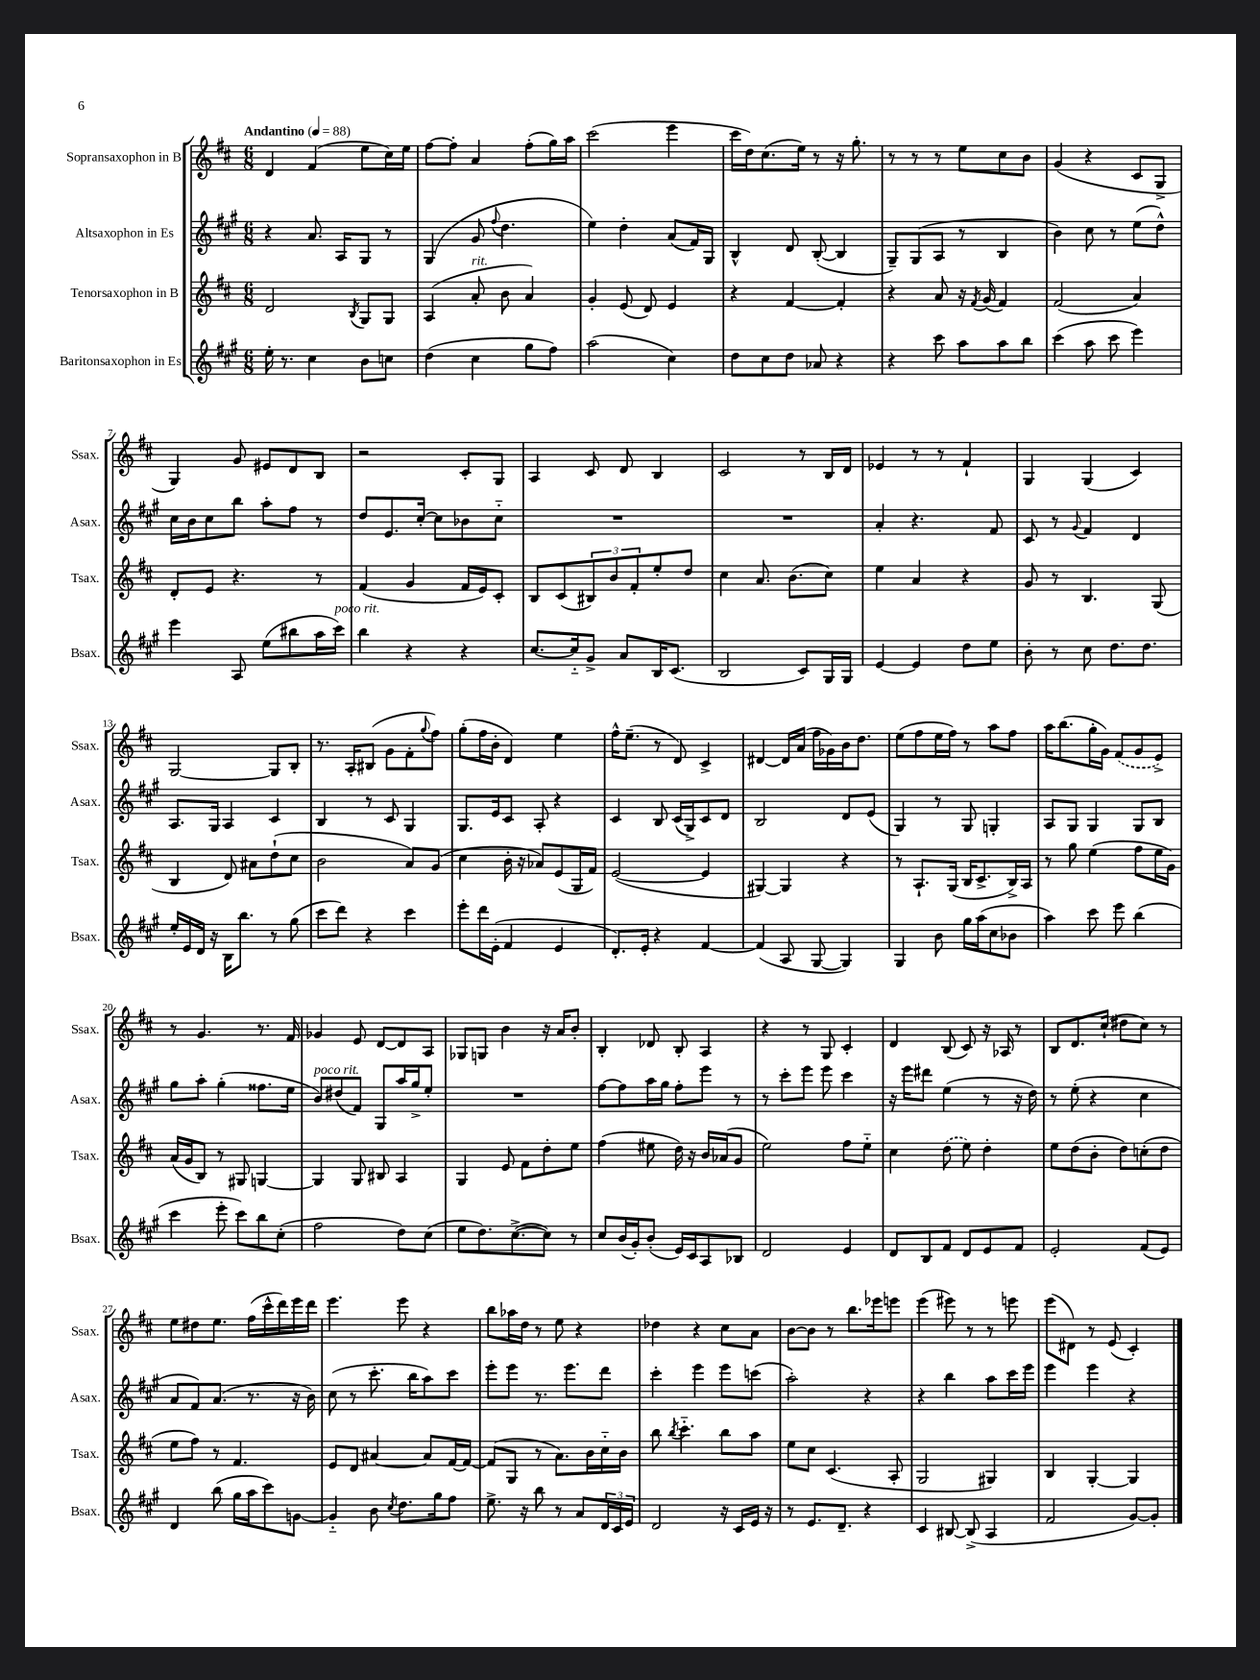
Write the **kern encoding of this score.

**kern	**kern	**kern	**kern
*part4	*part3	*part2	*part1
*staff4	*staff3	*staff2	*staff1
*I"Baritonsaxophon in Es	*I"Tenorsaxophon in B	*I"Altsaxophon in Es	*I"Sopransaxophon in B
*I'Bsax.	*I'Tsax.	*I'Asax.	*I'Ssax.
*clefG2	*clefG2	*clefG2	*clefG2
*k[f#c#g#]	*k[f#c#]	*k[f#c#g#]	*k[f#c#]
*M6/8	*M6/8	*M6/8	*M6/8
*MM88	*MM88	*MM88	*MM88
=1	=1	=1	=1
!	!	!	!LO:TX:a:B:t=Andantino
16ee'\	2d/	4r	4d/
8.r	.	.	.
4cc#\	.	8.a/	(4f#/
.	.	16A/KL	.
.	8qB/	.	.
8b\L	8G/L	8G#/J	8ee\L
8ccn\J	8G/J	8r	16cc#\L)
.	.	.	16ee\JJ
=2	=2	=2	=2
(4dd\	(4A/	(4G#/	[8ff#\L
.	.	.	8ff#'\J]
!	!LO:TX:a:i:t=rit.	!	!
4cc#\	8a'/	8g#/	4a/
.	.	8qqff#/	.
.	8b\	4.dd\	.
8gg#\L	4a/)	.	(8ff#'\L
8ff#\J)	.	.	16gg\L)
.	.	.	16aa\JJ
=3	=3	=3	=3
(2aa\	4g'/	4ee\)	(2ccc#\
.	(8e/	4dd'\	.
.	8d/)	.	.
4cc#\)	4e/	(8a/L	4eee\
.	.	16f#/L)	.
.	.	16G#/JJ	.
=4	=4	=4	=4
8dd\L	4r	4B^^/	16ccc#\LL
.	.	.	16dd\J)
8cc#\	.	.	(8.cc#\
8dd\J	[4f#/	8d/	.
.	.	.	16ee\Jk)
8a-X/	.	([8B'/	8r
4r	4f#'/]	4B/]	16r
.	.	.	8.gg'\
=5	=5	=5	=5
4r	4r	8G#~/L)	8r
.	.	(8G#/	8r
8ccc#\	8a/	8A/J	8r
8aa\L	16r	8r	8ee\L
.	8qf#/	.	.
.	(16g/	.	.
8aa\	4f#/)	4B/	8cc#\
8bb\J	.	.	8b\J
=6	=6	=6	=6
(4ccc#\	(2f#/	4b\)	(4g/
8aa\	.	8cc#\	4r
8ccc#\	.	8r	.
4eee\)	4a/)	(8ee\L	8c#/L
.	.	8dd^^\J)	8G^/J
!!LO:LB:g=z
=7	=7	=7	=7
4eee\	8d'/L	16cc#\LL	4G/)
.	.	16b\J	.
.	8e/J	8cc#\	.
8A/	4.r	8bb\J	8g/
(8ee\L	.	8aa'\L	8e#X/L
8bb#X\	.	8ff#\J	8d/
16aa\L	8r	8r	8B/J
!LO:TX:a:i:t=poco rit.	!	!	!
16ccc#\JJ)	.	.	.
=8	=8	=8	=8
4bb\	(4f#/	8dd/L	2r
.	.	8.e/	.
4r	4g/	.	.
.	.	[16cc#'/Jk	.
.	.	8cc#\L]	.
4r	16f#/LL	8b-X\	8c#'/L
.	16e/J)	.	.
.	8c#'/J	8cc#\J	8G/J
=9	=9	=9	=9
[8.cc#/L	8B/L	2.r	4A/
.	(8c#/	.	.
16cc#/k]	.	.	.
8g#^/J	12B#X/)	.	8c#/
.	12b/	.	.
8a/L	.	.	8d/
.	12f#'/	.	.
16B/K	8ee'/	.	4B/
(8.c#/J	.	.	.
.	8dd/J	.	.
=10	=10	=10	=10
2B/	4cc#\	2.r	2c#/
.	8.a/	.	.
.	(8.b\L	.	.
8c#/L)	.	.	8r
16G#/L	8cc#\J)	.	16B/LL
16G#/JJ	.	.	16d/JJ
=11	=11	=11	=11
[4e/	4ee\	4a'/	4e-X/
4e/]	4a/	4.r	8r
.	.	.	8r
8dd\L	4r	.	4f#`/
8ee\J	.	8f#/	.
=12	=12	=12	=12
8b'\	8g/	8c#/	4G/
8r	8r	8r	.
.	.	8qqg#/	.
8cc#\	4.B/	4f#/	(4G/
8.dd\L	.	.	.
.	.	4d/	4c#/)
8.dd\J	.	.	.
.	(8G/	.	.
!!LO:LB:g=z
=13	=13	=13	=13
16ee'/LL	4B/	8.A/L	[2G/
16e/	.	.	.
16d/JJ	.	.	.
16r	.	16G#/Jk	.
16B\KL	8d/)	4A/	.
8.bb\J	.	.	.
.	8a#X\L	.	.
8r	(8dd`\	4c#/	8G/L]
(8gg#\	8cc#\J	.	8B'/J
=14	=14	=14	=14
8ccc#\L	2b\	4B/	8.r
8ddd\J)	.	.	.
.	.	.	16A'/KL
4r	.	8r	(8B#X/J
.	.	8c#/	8g\L
4ccc#\	8a/L)	4G#/	8f#'\
.	.	.	8qqgg/
.	(8g/J	.	8ff#\J)
=15	=15	=15	=15
8eee'\L	4cc#\	8.G#/L	(8gg'\L
16ddd\L	.	.	16ff#\L
(16e'\JJ	.	16e/k	16b'\JJ
4f#/	16b'\	8c#/J	4d/)
.	16r	.	.
.	8a-X/L)	8A'/	.
4e/	(8e/	4r	4ee\
.	16G/L	.	.
.	16f#/JJ)	.	.
=16	=16	=16	=16
8.d'/L)	([2e/	4c#/	16ff#^^\KL
.	.	.	(8.ee~\J
16e'/Jk	.	.	.
4r	.	8B/	8r
.	.	(16c#/LL	8d/)
.	.	16G#^/J)	.
[4f#/	4e/]	8c#/	4c#^/
.	.	8d/J	.
=17	=17	=17	=17
(4f#/]	[4G#X/)	2B/	[4d#X/
8A/	4G#/]	.	16d#/LL]
.	.	.	(16a/JJ
[8G#/	.	.	16ff#\LL
.	.	.	16g-X\)
4G#/])	4r	8d/L	16b\J
.	.	.	8.dd\J
.	.	(8e/J	.
=18	=18	=18	=18
4G#/	8r	4G#/)	(8ee\L
.	8.A`/L	.	8ff#\
8b\	.	8r	16ee\L
.	(16G/Jk	.	16ff#\JJ)
16gg#\LL	16B/KL	8G#/	8r
(16aa\J	8.c#^/	.	.
8cc#\	.	4Gn'/	8aa\L
8b-X\J	16B^/L)	.	8ff#\J
.	16A/JJ	.	.
=19	=19	=19	=19
4aa\)	8r	8A/L	16aa\KL
.	.	.	(8.bb\
.	8gg\	8G#/J	.
8ccc#\	(4ee\	4G#/	16gg'\L
.	.	.	16g\JJ)
8eee\	.	.	(8f#/L
(4bb\	8ff#\L	8G#/L	8g/
.	16ee\L	8B/J	8e^/J)
.	16g\JJ)	.	.
!!LO:LB:g=z
=20	=20	=20	=20
4ccc#\	(16a/LL	8gg#\L	8r
.	16g/J	.	.
.	8B/J)	8aa'\J	4.g/
8eee'\	8r	(4gg#'\	.
8ccc#\L)	8G#X/	.	.
8bb\	[4Gn/	8.ff##X\L	8.r
(8cc#'\J	.	.	.
.	.	16ee\Jk	16f#/
=21	=21	=21	=21
!	!	!LO:TX:a:i:t=poco rit.	!
2ff#\	4G/]	8b/L)	4g-X/
.	.	(8dd#X/	.
.	8G/	8f#/J)	8e/
.	8B#X/	8G#/L	[8d/L
8dd\L)	4A/	16aa/L	8d/]
.	.	16gg#^/J	.
(8cc#\J	.	8ee'/J	8A/J
=22	=22	=22	=22
8ee\L	4G/	2.r	8G-X/L
8.dd\)	.	.	8Gn/J
.	8e/	.	4b\
([8.cc#^\	.	.	.
.	8f#\L	.	.
8cc#\J])	8dd'\	.	16r
.	.	.	16a/KL
8r	8ee\J	.	8b'/J
=23	=23	=23	=23
8cc#/L	(4ff#\	[8ff#\L	4B'/
(16b/L	.	8ff#\]	.
16g#'/J)	.	.	.
(8b'/J	8ee#X\	16aa\L	8d-X/
.	.	16gg#\JJ	.
16e/LL)	16dd\)	8ff#'\L	8B'/
16c#/J	16r	.	.
8A/	16b/LL	8eee\J	4A/
.	(16a-X/J	.	.
8B-X/J	8g/J	8r	.
=24	=24	=24	=24
2d/	2ee\)	8r	4r
.	.	8ccc#'\L	.
.	.	8eee\J	8r
.	.	8eee\	8G/
4e/	8ff#\L	4ccc#\	4c#'/
.	8ee\J	.	.
=25	=25	=25	=25
8d/L	4cc#\	16r	4d/
.	.	16eee\KL	.
8B/	.	8ddd#X\J	.
8f#/J	(8dd\	(4ee\	(8B/
8d/L	8ee\)	.	8c#/)
8e/	4dd'\	8r	16r
.	.	.	16A-X/
8f#/J	.	16r	8r
.	.	16dd\)	.
=26	=26	=26	=26
2e'/	8ee\L	8r	8B/L
.	(8dd\	(8ee'\	8.d/
.	8b'\J	4r	.
.	.	.	(16cc#`/Jk
.	8dd\L)	.	8dd#X\L
(8f#/L	(8ccn'\	4cc#\	8cc#\J)
8e/J)	8dd\J	.	8r
!!LO:LB:g=z
=27	=27	=27	=27
4d/	8ee\L	8a/L	8ee\L
.	8ff#\J)	8f#/)	8dd#X\
(8bb\	8r	(8.a/J	8.ee\J
16gg#\LL	4.f#/	.	.
16aa\J	.	8.r	(16ff#\LL
8ccc#\)	.	.	16ccc#^^\
.	.	.	16ddd\)
[8gn\J	.	16r	16eee\
.	.	16b\)	16ddd\JJ
=28	=28	=28	=28
4g/]	8e/L	(8cc#\	4.eee\
.	8d/J	8r	.
8b\	[4a#X/	8.ccc#'\	.
8qcc#/	.	.	.
8.dd\L	.	.	8eee\
.	.	16bb\KL	.
.	8a#/L]	8aa\)	4r
16gg#\k	.	.	.
8ff#\J	[16f#/L	8ccc#\J	.
.	16f#/JJ_	.	.
=29	=29	=29	=29
8.ee^\	(8f#/L]	8eee'\L	8bb\L
.	8G/J	8eee\J	16aa-X\L
16r	.	.	16dd\JJ
8bb\	8r	8.r	8r
8r	8.a\L)	.	8ee\
.	.	8.eee\L	.
8a/L	.	.	4r
.	16b\L	.	.
24d/L	16cc#\	8ddd\J	.
24c#/	.	.	.
.	16b\JJ	.	.
24e/JJ	.	.	.
=30	=30	=30	=30
2d/	8bb\	4ccc#'\	4dd-X\
.	8qbb/	.	.
.	4.ccc#\	.	.
.	.	4eee\	4r
16r	8bb\L	8eee\L	8cc#\L
16c#/LL	.	.	.
16e/JJ	8aa\J	(8cccn\J	8a\J
16r	.	.	.
=31	=31	=31	=31
8r	8ee\L	2aa'\)	[8b\L
8.e/L	8cc#\J	.	8b\J]
.	(4.c#/	.	8r
8.d~/J	.	.	.
.	.	.	8.bb\L
4r	.	4r	.
.	.	.	16eee-X\k
.	8A'/	.	8eeen\J
=32	=32	=32	=32
4c#/	2G/	4r	(4eee\
[8B#X/	.	4bb\	8eee#X\)
(8B#^/]	.	.	8r
4A/	4G#X/)	8aa\L	8r
.	.	16ccc#\L	8eeen\
.	.	16eee\JJ	.
=33	=33	=33	=33
2f#/	4B/	4eee\	(8eee\L
.	.	.	8d#X\J)
.	[4G'/	4eee\	8r
.	.	.	(8e/
[8g#/L)	4G/]	4r	4c#'/)
8g#'/J]	.	.	.
==	==	==	==
*-	*-	*-	*-
